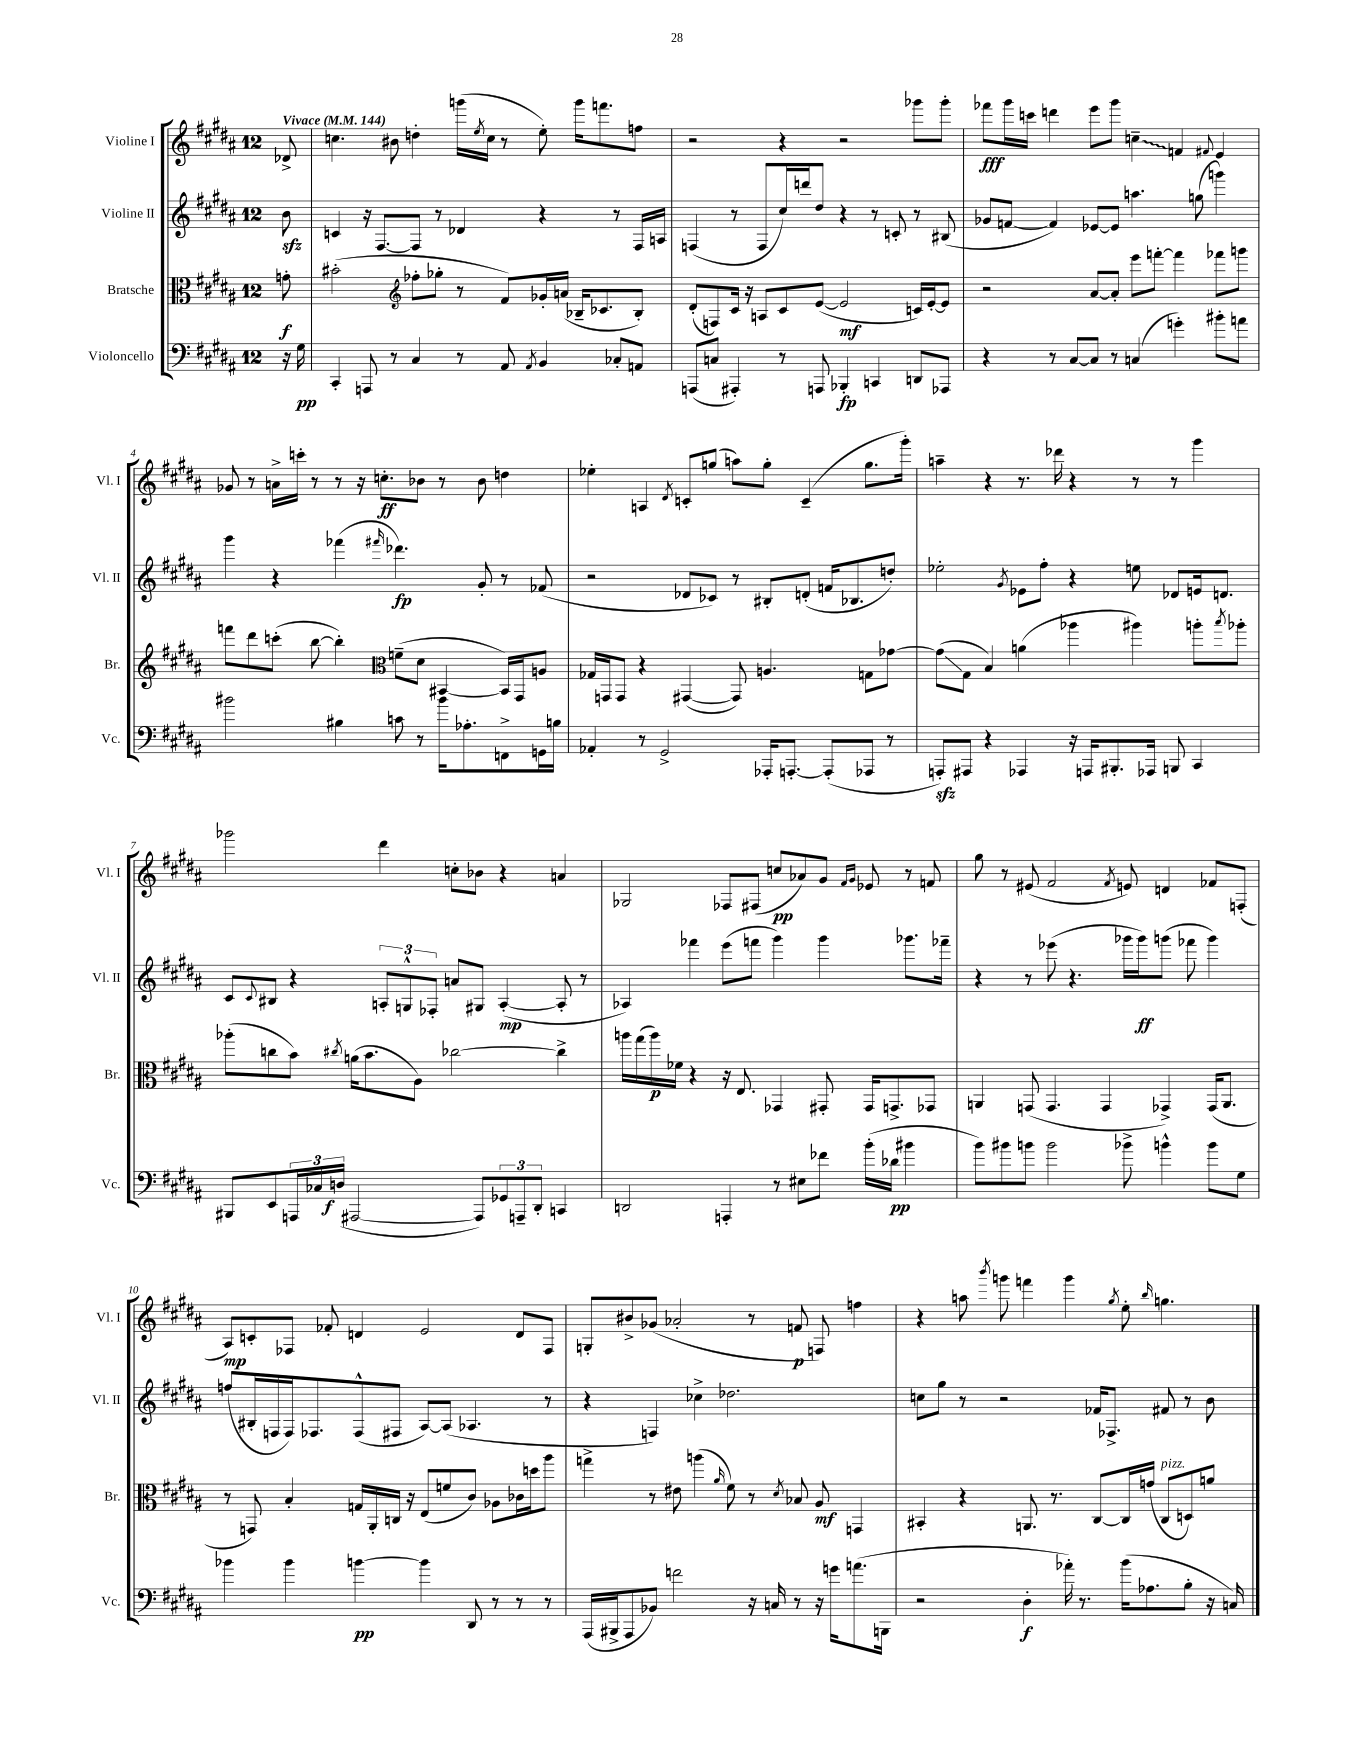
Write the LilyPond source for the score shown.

<<
\new StaffGroup <<
\new Staff = "s0" \with { instrumentName = "Violine I" shortInstrumentName = "Vl. I" } {
    \clef treble \key b \major \once \override Staff.TimeSignature.style = #'single-digit \time 12/8 \partial 8 \tempo "Vivace" 4 = 144
    des'8-> |
    c''4. bis'8 d''4-. g'''16( \acciaccatura { e''8 } c''16 r8 e''8-.) g'''16 f'''8. f''8 |
    r2 r4 r2 ges'''8 ges'''8-. |
    fes'''8\fff gis'''16 c'''16 d'''4 e'''8 gis'''8 \once \override Glissando.style = #'zigzag c''4--\glissando f'4 \appoggiatura { fis'8 } e'4 |
    ges'8 r8 a'16-> c'''16-. r8 r8 r16 c''8.-.\ff bes'8 r8 bes'8 d''4 |
    ees''4-. a4 \acciaccatura { dis'8 } c'8-. g''8( a''8) g''8-. c'4--( g''8. gis'''16-.) |
    a''4-- r4 r8. des'''16 r4 r8 r8 gis'''4 |
    ges'''2 dis'''4 c''8-. bes'8 r4 a'4 |
    ges2 fes8 fis8( c''8\pp aes'8) gis'8 \grace { fis'16 gis'16 } ees'8 r8 f'8 |
    gis''8 r8 eis'8( fis'2 \acciaccatura { fis'8 } e'8) d'4 fes'8 f8-.( |
    ais8\mp) c'8-. fes8 fes'8-. d'4 e'2 d'8 fes8 |
    g8-. bis'8-> ges'8( aes'2-. r8 f'8\p f8) f''4 |
    r4 a''8 \acciaccatura { b'''8 } g'''8 f'''4 g'''4 \acciaccatura { gis''8 } e''8-. \grace { b''16 } g''4. \bar "|." |
}
\new Staff = "s1" \with { instrumentName = "Violine II" shortInstrumentName = "Vl. II" } {
    \clef treble \key b \major \once \override Staff.TimeSignature.style = #'single-digit \time 12/8 \partial 8
    b'8\sfz |
    c'4 r16 fis8.~ fis8 r8 des'4 r4 r8 fis16 a16 |
    f4( r8 f8 cis''16) d'''16 dis''8 r4 r8 c'8-. r8 bis8( |
    ges'8 f'8~ f'4) ees'8~ ees'8 a''4. g''8( g'''4) |
    gis'''4 r4 fes'''4( \grace { fis'''16 } des'''4.\fp) gis'8-. r8 fes'8( |
    r2 des'8 ces'8) r8 bis8-. d'8-.( f'16 bes8. d''8-.) |
    ees''2-. \acciaccatura { gis'8 } ees'8 fis''8-. r4 e''8 des'8 e'16 d'8. |
    cis'8 \appoggiatura { cis'8 } bis8 r4 \tuplet 3/2 { a8-. g8-^ fes8-. } a'8 gis8 a4~-.\mp( a8-. r8 |
    aes4) fes'''4 e'''8( f'''8 gis'''4) gis'''4 ges'''8. fes'''16-- |
    r4 r8 ees'''8( r4. ges'''16 ges'''16\ff) g'''8( fes'''8 g'''4) |
    f''8( bis16-. f16 f16) fes8. fes8-^( fis8 ais8~) ais8( aes4. r8 |
    r4 f4) ces''4-> des''2. |
    c''8 gis''8 r8 r2 fes'16 fes8.-> fis'8 r8 b'8 \bar "|." |
}
\new Staff = "s2" \with { instrumentName = "Bratsche" shortInstrumentName = "Br." } {
    \clef alto \key b \major \once \override Staff.TimeSignature.style = #'single-digit \time 12/8 \partial 8
    g'8-.\f |
    bis'2-.( \clef treble fes''8-. ges''8-. r8 fis'8) ges'16-. a'16( bes16-- ces'8. bes8-.) |
    dis'8-.( f8) cis'16 r16 a8 cis'8 e'8~( e'2\mf c'16) e'16~-. e'8 |
    r2 ais'8~ ais'8-. e'''8 f'''8~-. f'''4 fes'''8 g'''8 |
    f'''8 dis'''8 c'''8-.( b''8~ b''4-.) \clef alto f'8--( dis'8 bis,4~ bis,16) gis,16 a8 |
    ges16 g,16 g,8 r4 gis,4~( gis,8) a4. g8 ges'8~ |
    ges'8\glissando( gis8 b4) a'4( aes''4 ais''4) a''8-. \acciaccatura { b''8 } aes''8-. |
    aes''8-.( c''8 b'8) \acciaccatura { cis''8 } a'16( b'8. ais8) ces''2~ ces''4-> |
    a''16 gis''16( a''16\p) fes'16 r4 r16 e8. ges,4 gis,8-. gis,16 g,8.-> ges,8 |
    a,4 g,8( g,4. g,4 ges,4->) ges,16( a,8. |
    r8 g,8) b4-. g16 ais,16-. c16 r16 e8( f'8 cis'8) aes8 ces'16 d''16 ais''8 |
    g''4-> r8 eis'8 a''4( \grace { ais'16 } fis'8) r8 \acciaccatura { dis'8 } bes8 ais8\mf g,4 |
    bis,4-. r4 a,8. r8. cis8~ cis16 g'16( cis8^\markup { \italic "pizz." } d8) a'8 \bar "|." |
}
\new Staff = "s3" \with { instrumentName = "Violoncello" shortInstrumentName = "Vc." } {
    \clef bass \key b \major \once \override Staff.TimeSignature.style = #'single-digit \time 12/8 \partial 8
    r16 gis16\pp |
    cis,4-. a,,8 r8 cis4 r8 ais,8 \acciaccatura { ais,8 } b,4 ces8-. a,8 |
    a,,8( c8 ais,,4-.) r8 a,,8 bes,,4-.\fp c,4 d,8 aes,,8 |
    r4 r8 cis8~ cis8 r8 c4( g'4-.) bis'8-. a'8 |
    bis'2 bis4 c'8 r8 bis'16 aes8.-. f,8-> g,16 b16 |
    aes,4-. r8 gis,2-> aes,,16-. a,,8.~-. a,,8-.( aes,,8 r8 |
    a,,8-.\sfz) ais,,8 r4 aes,,4 r16 a,,16 bis,,8.-. aes,,16 b,,8 cis,4 |
    bis,,8 e,8 \tuplet 3/2 { a,,16 ces16 d16\f( } ais,,2~ ais,,8) \tuplet 3/2 { ges,8 a,,8-- dis,8-. } c,4 |
    d,2 a,,4-. r8 eis8 fes'8 b'16-.( des'16\pp bis'4 |
    b'8) bis'8 b'8 b'2 bes'8-> b'4-^ b'8 gis8 |
    bes'4 bes'4 b'4~\pp b'4 dis,8 r8 r8 r8 |
    ais,,16( bis,,16-> ais,,8 bes,8) f'2 r16 c16 r8 r16 g'16 a'8.( b,,16 |
    r2 dis4-.\f aes'16-.) r8. b'16( aes8. b8-. r16 c16) \bar "|." |
}
>>
>>
